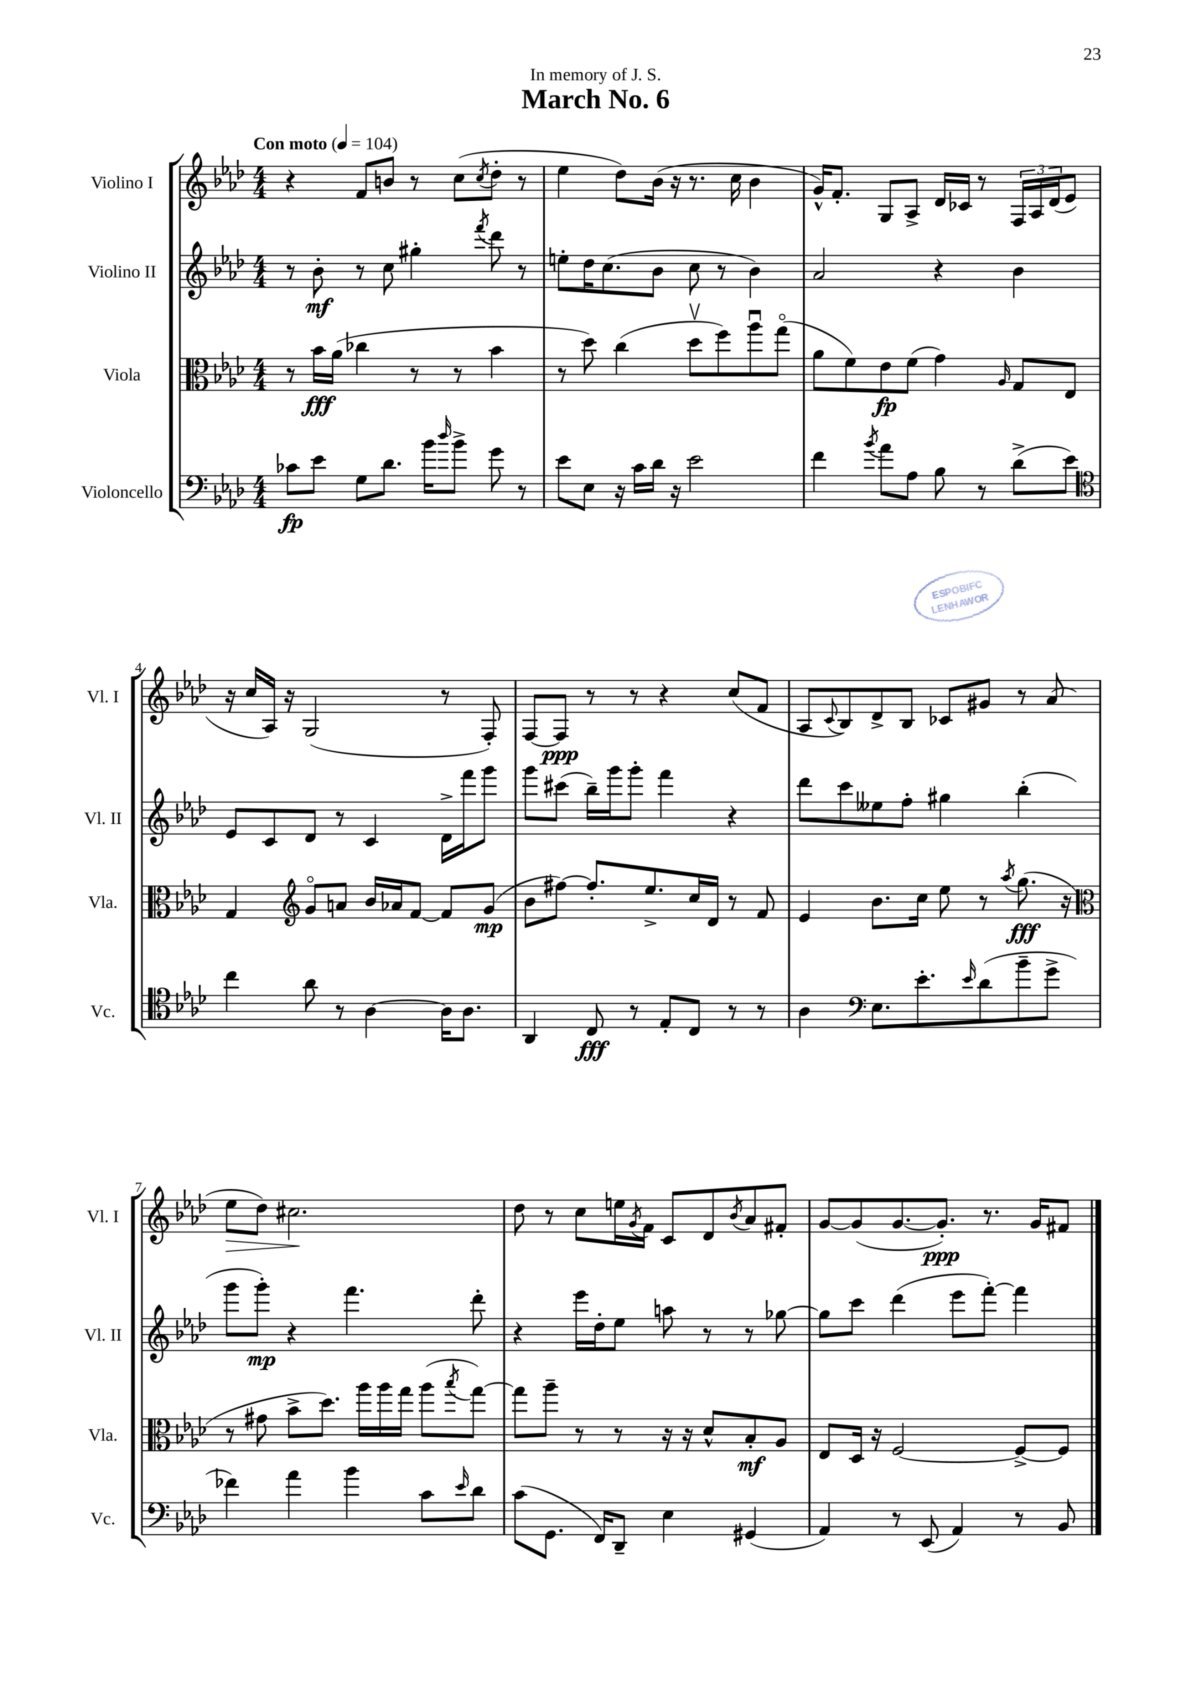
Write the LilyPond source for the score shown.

\header { title = "March No. 6" dedication = "In memory of J. S." }
<<
\new StaffGroup <<
\new Staff = "s0" \with { instrumentName = "Violino I" shortInstrumentName = "Vl. I" } {
    \clef treble \key aes \major \numericTimeSignature \time 4/4 \tempo "Con moto" 4 = 104
    r4 f'8 b'8 r8 c''8( \acciaccatura { c''8 } des''8-. r8 |
    ees''4 des''8) bes'16( r16 r8. c''16 bes'4 |
    g'16-^) f'8.-. g8 aes8-> des'16 ces'16 r8 \tuplet 3/2 { f16 aes16 des'16( } ees'8 |
    r16 c''16 aes16) r16 g2( r8 f8-.) |
    f8~ f8\ppp r8 r8 r4 c''8( f'8 |
    aes8 \appoggiatura { c'8 } bes8) des'8-> bes8 ces'8 gis'8 r8 aes'8( |
    ees''8\> des''8) cis''2.\! |
    des''8 r8 c''8 e''16 \acciaccatura { g'8 } f'16 c'8 des'8 \acciaccatura { bes'8 } aes'8 fis'8-. |
    g'8~ g'8( g'8.~ g'8.-.\ppp) r8. g'16 fis'8 \bar "|." |
}
\new Staff = "s1" \with { instrumentName = "Violino II" shortInstrumentName = "Vl. II" } {
    \clef treble \key aes \major \numericTimeSignature \time 4/4
    r8 bes'8-.\mf r8 c''8 gis''4-. \acciaccatura { f'''8 } des'''8 r8 |
    e''8-. des''16 c''8.( bes'8 c''8 r8 bes'4) |
    aes'2 r4 bes'4 |
    ees'8 c'8 des'8 r8 c'4 des'16-> f'''16 g'''8 |
    g'''8 cis'''8( bes''16--) g'''16 g'''8-. f'''4 r4 |
    des'''8 c'''8 eeses''8 f''8-. gis''4 bes''4-.( |
    g'''8 g'''8-.\mp) r4 f'''4. des'''8-. |
    r4 ees'''16 des''16-. ees''8 a''8 r8 r8 ges''8~ |
    ges''8 c'''8 des'''4( ees'''8 f'''8~-.) f'''4 \bar "|." |
}
\new Staff = "s2" \with { instrumentName = "Viola" shortInstrumentName = "Vla." } {
    \clef alto \key aes \major \numericTimeSignature \time 4/4
    r8 bes'16\fff aes'16( ces''4 r8 r8 bes'4 |
    r8 des''8) c''4( des''8\upbow f''8) aes''8\downbow g''8\flageolet( |
    aes'8 f'8) ees'8\fp f'8( g'4) \grace { aes16 } g8 ees8 |
    g4 \clef treble g'8\flageolet a'8 bes'16 aes'16 f'8~ f'8 g'8\mp( |
    bes'8 fis''8~) fis''8.-. ees''8.-> c''16 des'16 r8 f'8 |
    ees'4 bes'8. c''16 ees''8 r8 \acciaccatura { aes''8 } g''8.\fff( r16 |
    \clef alto r8 gis'8 bes'8-> des''8.) aes''16 aes''16 g''16 aes''8( \acciaccatura { bes''8 } g''8~) |
    g''8 aes''8-- r8 r8 r16 r16 des'8-^ bes8-.\mf aes8 |
    ees8 des16 r16 f2~ f8~-> f8 \bar "|." |
}
\new Staff = "s3" \with { instrumentName = "Violoncello" shortInstrumentName = "Vc." } {
    \clef bass \key aes \major \numericTimeSignature \time 4/4
    ces'8\fp ees'8 g8 des'8. bes'16 \grace { des''16 } bes'8-> g'8 r8 |
    ees'8 ees8 r16 c'16 des'16 r16 ees'2 |
    f'4 \acciaccatura { bes'8 } aes'8 aes8 bes8 r8 des'8->( ees'8) |
    \clef tenor c''4 aes'8 r8 aes4~ aes16 aes8. |
    aes,4 c8\fff r8 ees8-. c8 r8 r8 |
    aes4 \clef bass ees8. ees'8.-. \grace { ees'16 } des'8( bes'8-- g'8-> |
    fes'4) aes'4 bes'4 c'8 \grace { ees'16 } des'8 |
    c'8( g,8. f,16) des,8-- ees4 gis,4( |
    aes,4) r8 ees,8( aes,4) r8 bes,8 \bar "|." |
}
>>
>>
